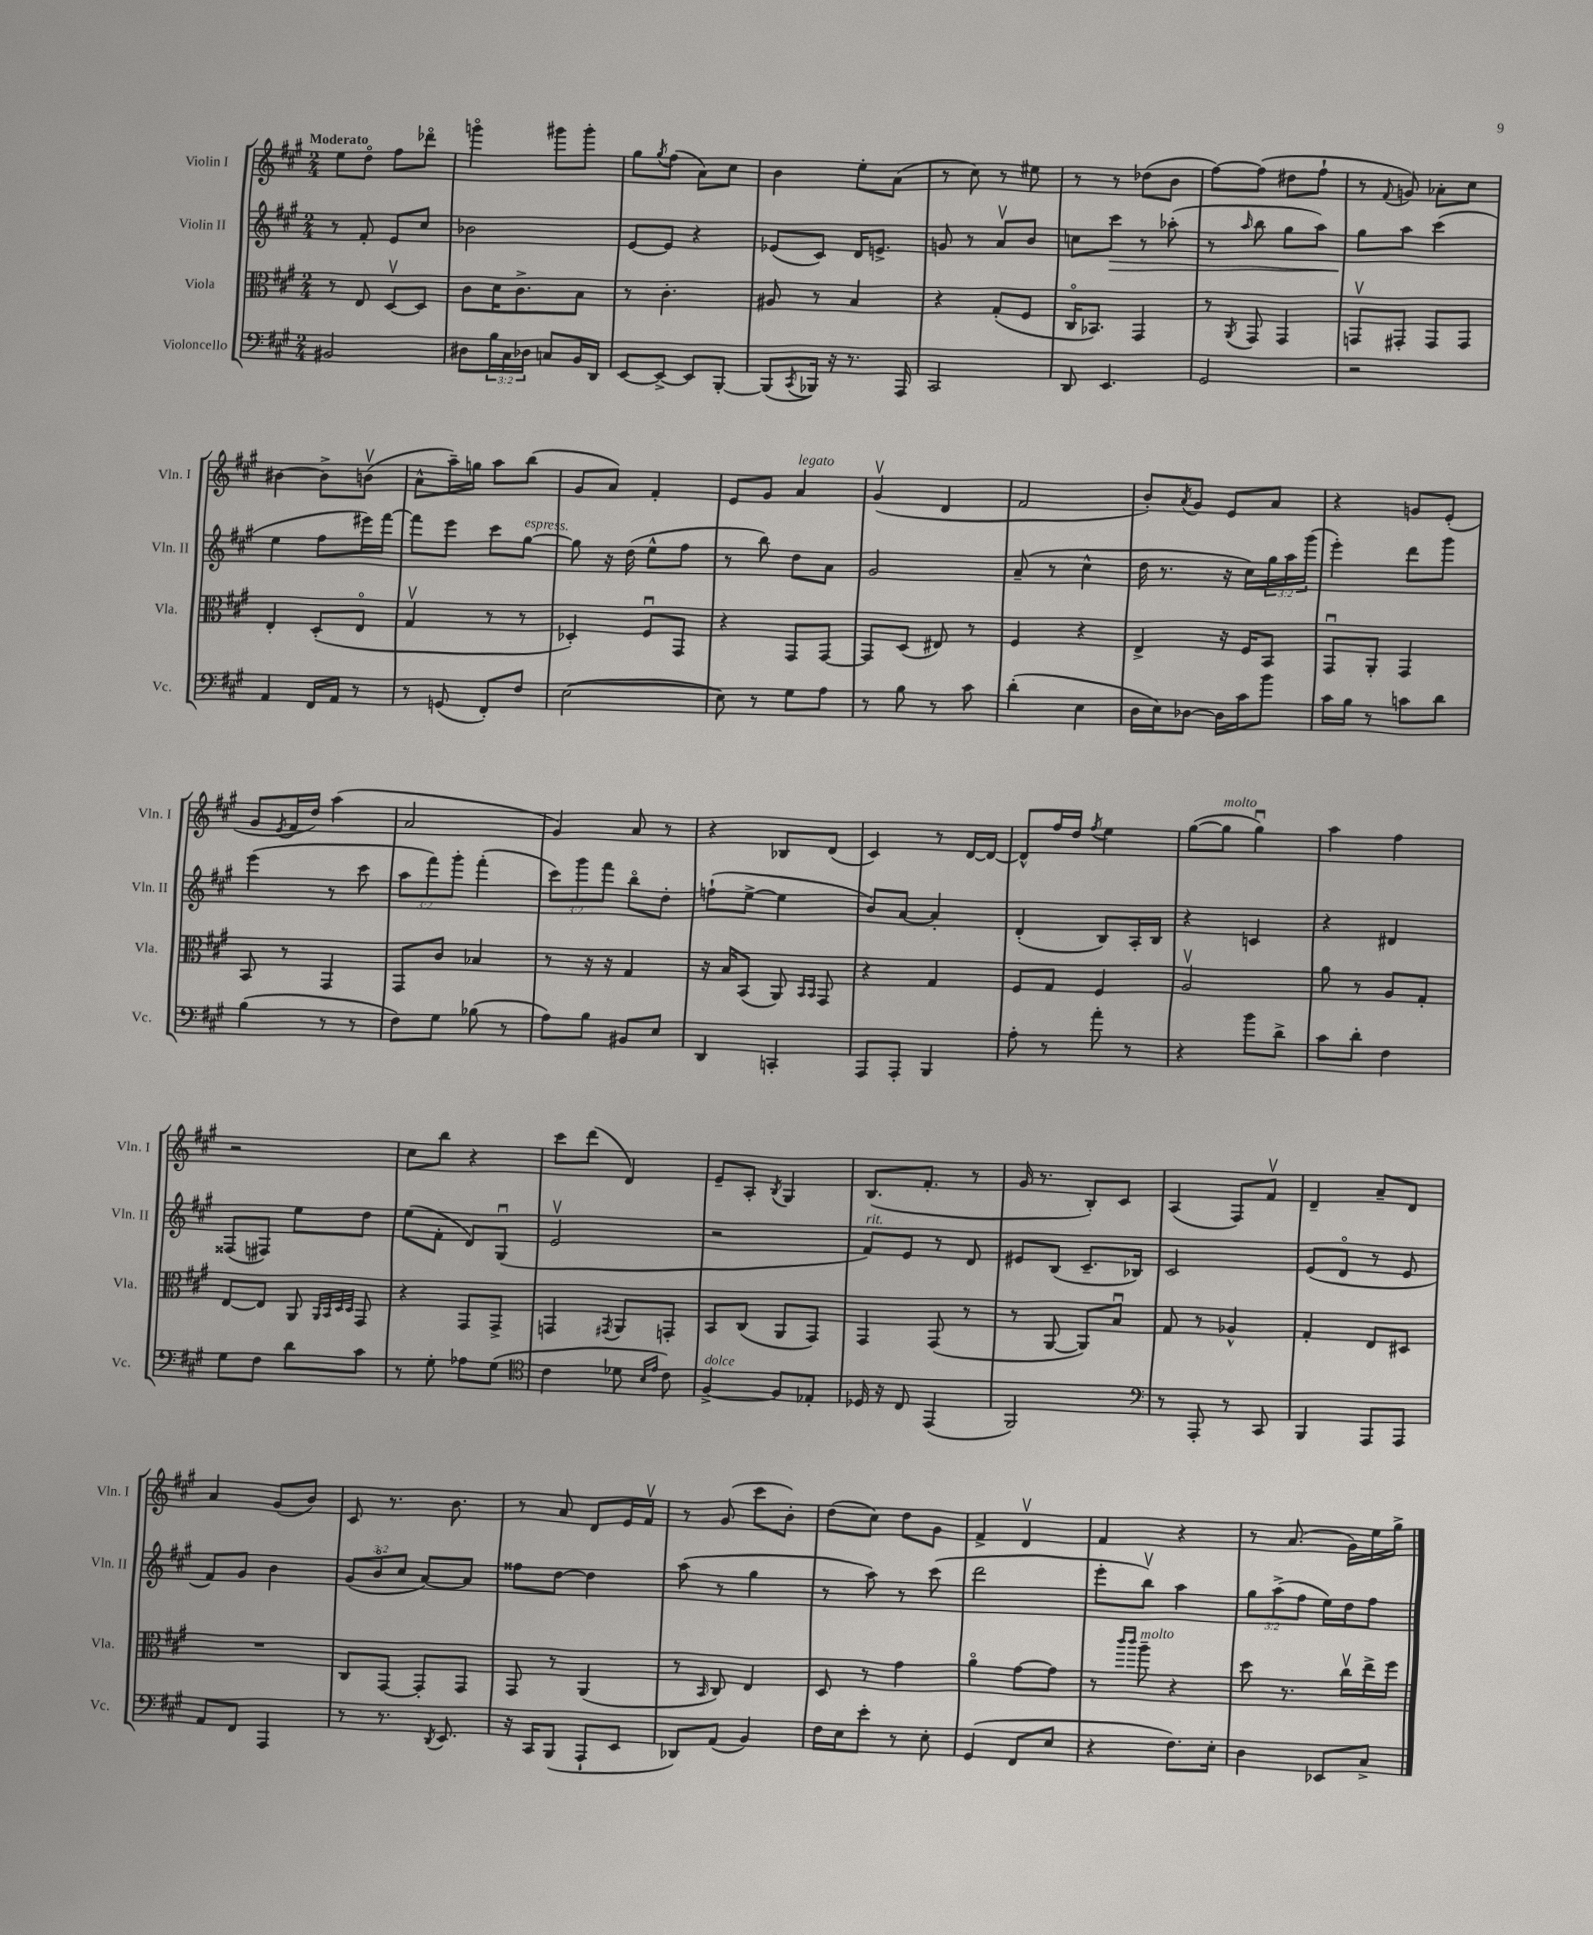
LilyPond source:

<<
\new StaffGroup <<
\new Staff = "s0" \with { instrumentName = "Violin I" shortInstrumentName = "Vln. I" } {
    \clef treble \key a \major \numericTimeSignature \time 2/4 \tempo "Moderato"
    e''8 d''8\flageolet fis''8 des'''8\flageolet |
    g'''4\flageolet gis'''8 gis'''8-. |
    gis''8 \acciaccatura { gis''8 } fis''8( a'8) cis''8 |
    b'4 e''8-. a'8( |
    r8 cis''8) r8 eis''8 |
    r8 r8 des''8( b'8 |
    fis''8~) fis''8( dis''8 fis''8-! |
    r8 \appoggiatura { fis'8 } g'8) aes'8-. cis''8 |
    bis'4~ bis'8-> b'8\upbow( |
    a'8-^ a''16--) g''16 a''8 b''8( |
    gis'8 a'8) fis'4-. |
    e'8 gis'8 a'4^\markup { \italic "legato" } |
    gis'4\upbow( d'4 |
    fis'2 |
    b'8-.) \acciaccatura { a'8 } gis'8 e'8 a'8 |
    r4 g'8 e'8-.( |
    gis'8 \acciaccatura { e'8 } fis'16 d''16) a''4( |
    a'2 |
    gis'4) a'8 r8 |
    r4 bes8 d'8( |
    cis'4) r8 d'16~ d'16~ |
    d'8-^ fis''16 d''16 \acciaccatura { fis''8 } e''4 |
    gis''8~( gis''8^\markup { \italic "molto" } gis''4\downbow) |
    a''4 fis''4 |
    r2 |
    cis''8 b''8 r4 |
    cis'''8 d'''8( d'4) |
    e'8-- a8-. \acciaccatura { b8 } gis4 |
    b8.( fis'8.-. r8 |
    gis'16 r8. b8-.) cis'8 |
    a4( fis8) fis'8\upbow |
    d'4-- a'8-- d'8 |
    a'4 gis'8( b'8) |
    cis'8 r8. b'8. |
    r8 a'8 d'8 e'16 fis'16\upbow |
    r8 gis'8( cis'''8 b'8-.) |
    d''8( cis''8) d''8 gis'8 |
    fis'4-> d'4\upbow |
    fis'4 r4 |
    r8 a'8.( gis'16) e''16 gis''16-> \bar "|." |
}
\new Staff = "s1" \with { instrumentName = "Violin II" shortInstrumentName = "Vln. II" } {
    \clef treble \key a \major \numericTimeSignature \time 2/4 \override Staff.TupletNumber.text = #tuplet-number::calc-fraction-text
    r8 fis'8-. e'8 cis''8 |
    bes'2 |
    e'8~ e'8 r4 |
    ees'8( cis'8) d'16 e'8.-> |
    g'8 r8 a'8\upbow b'8 |
    c''8 cis'''8\> r8 aes''8-.( |
    r8 \grace { a''16 } b''8 gis''8 a''8) |
    gis''8\! a''8 cis'''4( |
    e''4 fis''8 eis'''16) fis'''16~ |
    fis'''8 e'''8 cis'''8 gis''8~^\markup { \italic "espress." } |
    gis''8 r16 d''16( e''8-^ fis''8 |
    r8 b''8) d''8 a'8 |
    gis'2 |
    a'8--( r8 cis''4-^ |
    d''16 r8. r16 cis''16) \tuplet 3/2 { gis''16 a''16 gis'''16( } |
    e'''4-.) d'''8 gis'''8 |
    e'''4( r8 cis'''8 |
    \tuplet 3/2 { a''8 fis'''8) gis'''8-. } fis'''4-.( |
    \tuplet 3/2 { cis'''8) gis'''8 fis'''8 } b''8\flageolet d''8-. |
    f''8-!( e''8~-> e''4 |
    b'8) a'8~ a'4-. |
    d'4-.( b8) a16-. b16 |
    r4 c'4 |
    r4 dis'4 |
    fisis8( fis8) e''8 d''8 |
    e''8( fis'8-. d'8) gis8\downbow( |
    e'2\upbow |
    r2 |
    fis'8^\markup { \italic "rit." }) e'8 r8 d'8 |
    eis'8 b8( cis'8.-- bes16) |
    cis'2 |
    e'8( d'8\flageolet r8 e'8 |
    fis'8) gis'8 b'4 |
    \tuplet 3/2 { gis'8( b'8\flageolet cis''8 } a'8~) a'8 |
    fisis''8 d''8~ d''4 |
    a''8( r8 gis''4 |
    r8 a''8) r8 cis'''8( |
    d'''2 |
    e'''8-. b''8\upbow) a''4 |
    \tuplet 3/2 { gis''8 a''8->( fis''8 } e''16) d''16 fis''8 \bar "|." |
}
\new Staff = "s2" \with { instrumentName = "Viola" shortInstrumentName = "Vla." } {
    \clef alto \key a \major \numericTimeSignature \time 2/4
    r8 e8 d8~\upbow d8 |
    cis'8 d'16 cis'8.-> b8 |
    r8 cis'4.-. |
    ais8 r8 b4 |
    r4 gis8-.( fis8 |
    cis16\flageolet bes,8.) gis,4 |
    r8 \acciaccatura { a,8 } gis,8 gis,4 |
    g,8\upbow gis,8-. gis,8 gis,8 |
    e4-. d8-.( e8\flageolet |
    gis4\upbow r8 r8 |
    des4-.) fis8\downbow gis,8 |
    r4 gis,8 gis,8~ |
    gis,8 d8( eis8) r8 |
    fis4 r4 |
    e4-> r16 fis16 b,8 |
    gis,8\downbow a,8-. gis,4 |
    b,8 r8 gis,4 |
    gis,8 cis'8 bes4 |
    r8 r16 r16 gis4 |
    r16 b16 b,8( a,8) \grace { b,16 b,16 } gis,8 |
    r4 gis4 |
    fis8 gis8 fis4 |
    a2\upbow |
    a'8 r8 a8 gis8-. |
    e8~ e8 a,8 \grace { a,32 b,32 d32 d32 } gis,8 |
    r4 gis,8 gis,8-> |
    g,4 \acciaccatura { gis,8 } a,8 g,8-. |
    b,8 cis8( a,8 gis,8) |
    gis,4 gis,8( r8 |
    r8 a,8~ a,8) b8\downbow |
    gis8 r8 aes4-^ |
    gis4-. e8 dis8 |
    R2 |
    cis8 gis,8~ gis,8-. gis,8 |
    gis,8 r8 a,4( |
    r8 \grace { b,16 } cis8) e4 |
    d8 r8 gis'4 |
    a'4\flageolet gis'8~ gis'8 |
    r8 \grace { cis'''16 cis'''16 } a''8--^\markup { \italic "molto" } r4 |
    d''8 r8. cis''16\upbow e''16-> fis''16 \bar "|." |
}
\new Staff = "s3" \with { instrumentName = "Violoncello" shortInstrumentName = "Vc." } {
    \clef bass \key a \major \numericTimeSignature \time 2/4 \override Staff.TupletNumber.text = #tuplet-number::calc-fraction-text
    bis,2 |
    dis8 \tuplet 3/2 { b16 cis16 des16 } c8 b,16 d,16 |
    e,8~ e,8~-> e,8 b,,8~-. |
    b,,8( \acciaccatura { cis,8 } bes,,16) r16 r8. a,,16 |
    cis,2 |
    d,8 e,4. |
    gis,2 |
    r2 |
    a,4 fis,16 a,16 r8 |
    r8 g,8( fis,8-.) fis8 |
    e2~( |
    e8) r8 gis8 a8 |
    r8 b8 r8 cis'8 |
    d'4-.( e4 |
    d16 e16) des8~ des16 cis'16 b'8 |
    cis'16 b16 r8 c'8 d'8 |
    b4( r8 r8 |
    fis8) gis8 bes8( r8 |
    a8) b8 bis,8 e8 |
    d,4 c,4-. |
    a,,8 a,,8-. b,,4 |
    a8-. r8 a'8-. r8 |
    r4 b'8 d'8-> |
    cis'8 d'8-. fis4 |
    gis8 fis8 d'8 cis'8 |
    r8 gis8-. aes8 gis8( |
    \clef tenor cis'4 des'8 \grace { b16 e'16 } cis'8) |
    fis4~->^\markup { \italic "dolce" } fis8 ees8-. |
    des16 r16 cis8 e,4( |
    fis,2) |
    \clef bass r8 a,,8-. r8 cis,8 |
    b,,4 a,,8 a,,8 |
    a,8 fis,8 a,,4 |
    r8 r8. \acciaccatura { d,8 } e,8. |
    r16 cis,16 b,,8( a,,8-! e,8 |
    des,8) a,8( b,4) |
    fis16 e16 e'8-. r8 e8-. |
    gis,4( fis,8 e8 |
    r4 fis8.) e16-. |
    d4 ees,8 cis8-> \bar "|." |
}
>>
>>
\layout { \context { \Score \remove "Bar_number_engraver" } }
